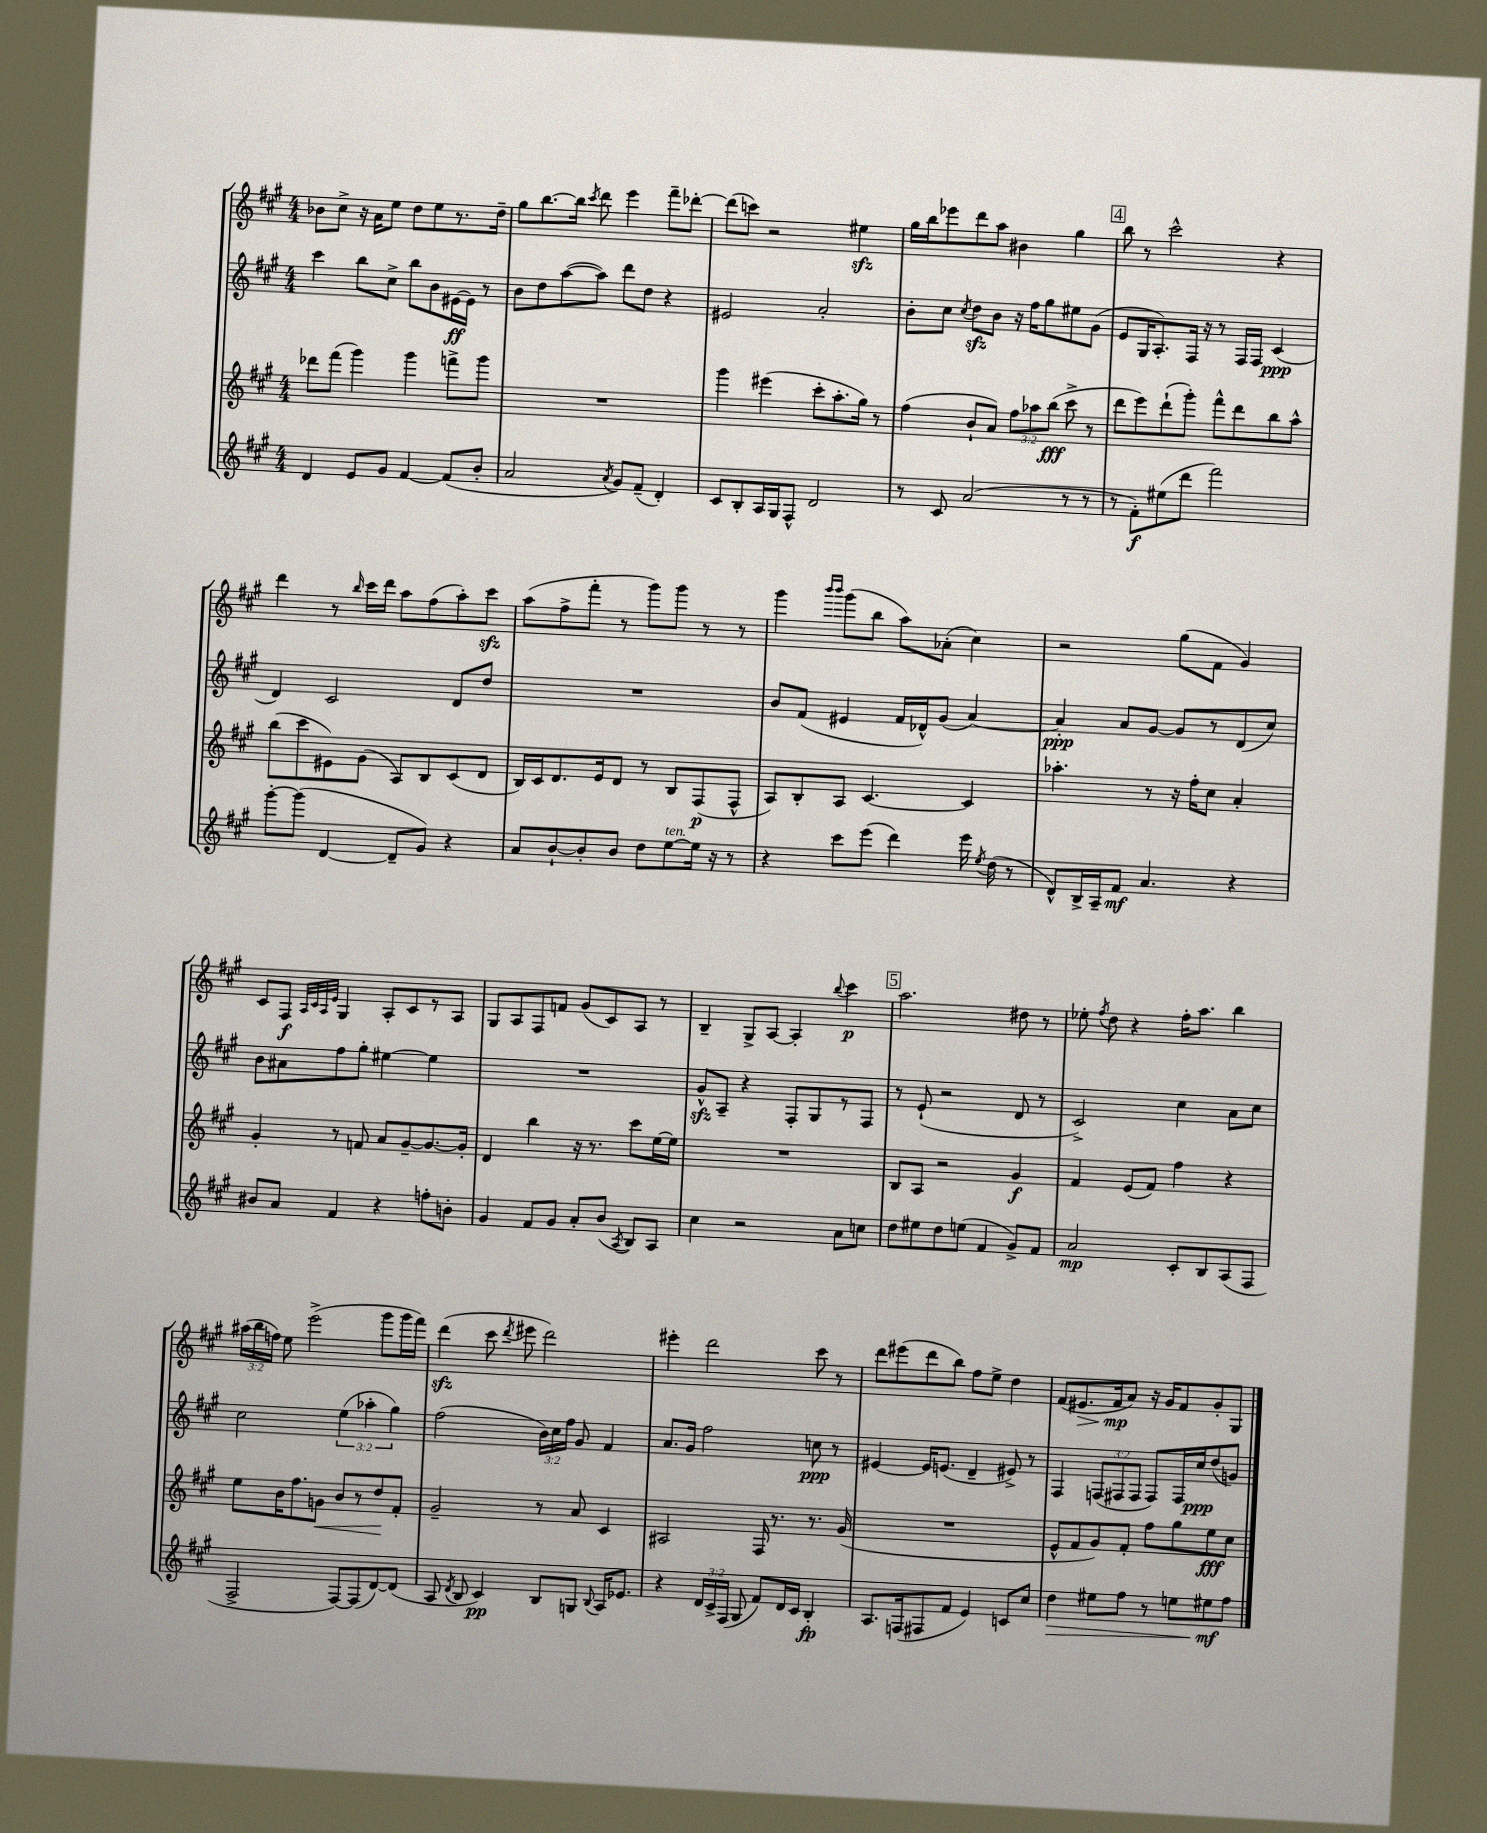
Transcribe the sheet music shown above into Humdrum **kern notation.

**kern	**dynam	**kern	**dynam	**kern	**dynam	**kern	**dynam
*part4	*part4	*part3	*part3	*part2	*part2	*part1	*part1
*staff4	*staff4	*staff3	*staff3	*staff2	*staff2	*staff1	*staff1
*clefG2	*	*clefG2	*	*clefG2	*	*clefG2	*
*k[f#c#g#]	*	*k[f#c#g#]	*	*k[f#c#g#]	*	*k[f#c#g#]	*
*M4/4	*	*M4/4	*	*M4/4	*	*M4/4	*
=94	=94	=94	=94	=94	=94	=94	=94
4d/	.	8ddd-X\L	.	4ccc#\	.	8b-X\L	.
.	.	(8fff#\J	.	.	.	8cc#^\J	.
8e/L	.	4ggg#\)	.	8bb\L	.	16r	.
.	.	.	.	.	.	16a\KL	.
8g#/J	.	.	.	8cc#^\J	.	8ee\J	.
[4f#/	.	4ggg#\	.	8bb\L	.	8dd\L	.
.	.	.	.	8b\	.	8ee\	.
(8f#/L]	.	8fffn^\L	.	[16e#X\L	ff	8.r	.
.	.	.	.	16e#\JJ]	.	.	.
8b'/J	.	8ggg#\J	.	8r	.	.	.
.	.	.	.	.	.	16dd~\Jk	.
=95	=95	=95	=95	=95	=95	=95	=95
2a/	.	1r	.	8b\L	.	8gg#\L	.
.	.	.	.	8dd\	.	[8.bb\	.
.	.	.	.	([8aa\	.	.	.
.	.	.	.	.	.	16bb\Jk]	.
.	.	.	.	.	.	8qccc#/	.
.	.	.	.	8aa\J])	.	8ddd\	.
8qa/	.	.	.	.	.	.	.
8g#/L)	.	.	.	8ddd\L	.	4eee\	.
(8f#~/J	.	.	.	8dd\J	.	.	.
4d'/)	.	.	.	4r	.	8fff#~\L	.
.	.	.	.	.	.	[8ddd-X'\J	.
=96	=96	=96	=96	=96	=96	=96	=96
8c#/L	.	4ggg#\	.	2e#X/	.	(8ddd-\L]	.
8B'/	.	.	.	.	.	8cccn\J)	.
16A/L	.	(4eee#X\	.	.	.	2r	.
16G#/J	.	.	.	.	.	.	.
8F#^^/J	.	.	.	.	.	.	.
2d/	.	8ccc#'\L	.	2a'/	.	.	.
.	.	8.aa'\	.	.	.	.	.
.	.	.	.	.	.	4ee#Xzz\	.
.	.	16gg#\Jk)	.	.	.	.	.
.	.	8r	.	.	.	.	.
=97	=97	=97	=97	=97	=97	=97	=97
8r	.	(4ff#\	.	8b'\L	.	16gg#\LL	.
.	.	.	.	.	.	16bb\J	.
8c#/	.	.	.	8cc#\J	.	8eee-X\	.
.	.	.	.	8qcc#/	.	.	.
(2a/	.	8b`/L	.	8ddzz\L	.	8ddd\	.
.	.	8a/J)	.	8b\J	.	8aa\J	.
.	.	12ff#\L	.	16r	.	4b#X\	.
.	.	.	.	16ff#\KL	.	.	.
.	.	12aa-X\	.	.	.	.	.
.	.	.	.	8gg#\	.	.	.
.	.	(12bb\J	fff	.	.	.	.
8r	.	8ccc#^\	.	8ee#X\	.	4gg#\	.
8r	.	8r	.	(8g#\J	.	.	.
!!LO:REH:place=s1:t=4
=98	=98	=98	=98	=98	=98	=98	=98
8r	.	8ddd\L	.	8e/L	.	8bb\	.
8f#'\L)	f	8eee\)	.	16G#/K	.	8r	.
.	.	.	.	8.A'/)	.	.	.
(8ee#X\	.	(8ddd`\	.	.	.	2ccc#^^\	.
8ddd\J	.	8ggg#'\J)	.	16F#/Jk	.	.	.
.	.	.	.	16r	.	.	.
2fff#\)	.	8fff#^^\L	.	8r	.	.	.
.	.	8ddd\	.	16F#/LL	.	.	.
.	.	.	.	16F#/JJ	.	.	.
.	.	8bb\	.	(4c#/	ppp	4r	.
.	.	8aa^^\J	.	.	.	.	.
!!LO:LB:g=z
=99	=99	=99	=99	=99	=99	=99	=99
[8ggg#'\L	.	(8bb\L	.	4d/)	.	4ddd\	.
(8ggg#\J]	.	8ccc#\	.	.	.	.	.
[4d/	.	8e#X\)	.	2c#/	.	8r	.
.	.	.	.	.	.	16qqbb/	.
.	.	(8g#\J	.	.	.	16ccc#\LL	.
.	.	.	.	.	.	16ddd\JJ	.
8d~/L]	.	8A/L)	.	.	.	8aa\L	.
8g#/J)	.	8B/	.	.	.	(8ff#\	.
4r	.	(8c#/	.	8d/L	.	8aa'\)	.
.	.	8d/J	.	8dd/J	.	8ccc#zz\J	.
=100	=100	=100	=100	=100	=100	=100	=100
8a/L	.	16B/LL)	.	1r	.	(8aa\L	.
.	.	16c#/J	.	.	.	.	.
[8b`/	.	8.d/	.	.	.	8ff#^\	.
8b'/]	.	.	.	.	.	8fff#'\J	.
.	.	16e/k	.	.	.	.	.
8b/J	.	8d/J	.	.	.	8r	.
8dd\L	.	8r	.	.	.	8ggg#\L)	.
!LO:TX:a:i:t=ten.	!	!	!	!	!	!	!
[8ee\	.	8B/L	.	.	.	8ggg#\J	.
16ee\Jk]	.	(8F#/	p	.	.	8r	.
16r	.	.	.	.	.	.	.
8r	.	8F#^^/J	.	.	.	8r	.
=101	=101	=101	=101	=101	=101	=101	=101
4r	.	8A/L)	.	8b/L	.	4ggg#\	.
.	.	8B'/	.	(8f#/J	.	.	.
.	.	.	.	.	.	16qqbbb/LL	.
.	.	.	.	.	.	16qqbbb/JJ	.
8ccc#\L	.	8A/J	.	4e#X/	.	(8ggg#\L	.
(8eee\J	.	[4.c#/	.	.	.	8bb\J	.
4ddd\)	.	.	.	16f#/LL	.	8aa\L)	.
.	.	.	.	16d-X^^/J)	.	.	.
.	.	.	.	(8g#/J	.	(8a-X'\J	.
16eee\	.	4c#/]	.	[4a/)	.	4cc#\)	.
8qee/	.	.	.	.	.	.	.
(16dd\	.	.	.	.	.	.	.
8r	.	.	.	.	.	.	.
=102	=102	=102	=102	=102	=102	=102	=102
8d^^/L)	.	4.aa-X'\	.	4a'/]	ppp	2r	.
16B^/L	.	.	.	.	.	.	.
16A~/J	.	.	.	.	.	.	.
8f#/J	mf	.	.	8a/L	.	.	.
4.a/	.	8r	.	[8g#/J	.	.	.
.	.	16r	.	8g#/L]	.	(8gg#\L	.
.	.	16ff#'\KL	.	.	.	.	.
.	.	8cc#\J	.	8r	.	8f#\J	.
4r	.	4a'/	.	(8d/	.	4g#/)	.
.	.	.	.	8cc#/J)	.	.	.
!!LO:LB:g=z
=103	=103	=103	=103	=103	=103	=103	=103
8b#X/L	.	4g#'/	.	8b\L	.	8c#/L	.
8a/J	.	.	.	8a#X\	.	8F#/J	f
.	.	.	.	.	.	32qqA/LLL	.
.	.	.	.	.	.	32qqc#/	.
.	.	.	.	.	.	32qqA/	.
.	.	.	.	.	.	32qqe/JJJ	.
4f#/	.	8r	.	8ff#\	.	4G#/	.
.	.	8fn/	.	8gg#'\J	.	.	.
4r	.	8a/L	.	[4ee#X\	.	8A'/L	.
.	.	[8g#~/	.	.	.	8c#/	.
8ffn'\L	.	8.g#/_	.	4ee#\]	.	8r	.
8bn'\J	.	.	.	.	.	8A/J	.
.	.	16g#'/Jk]	.	.	.	.	.
=104	=104	=104	=104	=104	=104	=104	=104
4g#/	.	4d/	.	1r	.	8G#/L	.
.	.	.	.	.	.	8A/	.
8f#/L	.	4bb\	.	.	.	8F#/	.
8g#/J	.	.	.	.	.	8fn/J	.
8a'/L	.	16r	.	.	.	(8g#/L	.
.	.	8.r	.	.	.	.	.
(8b/J	.	.	.	.	.	8c#/)	.
8qA/	.	.	.	.	.	.	.
8B/L)	.	8ccc#\L	.	.	.	8A/J	.
8A/J	.	[16ee\L	.	.	.	8r	.
.	.	16ee\JJ]	.	.	.	.	.
=105	=105	=105	=105	=105	=105	=105	=105
4cc#\	.	1r	.	8g#zz^^/L	.	4B~/	.
.	.	.	.	8A~/J	.	.	.
2r	.	.	.	4r	.	8G#^/L	.
.	.	.	.	.	.	[8A/J	.
.	.	.	.	8F#'/L	.	4A'/]	.
.	.	.	.	8G#/	.	.	.
.	.	.	.	.	.	8qqbb/	.
8a\L	.	.	.	8r	.	4ccc#\	p
8ccn\J	.	.	.	8F#/J	.	.	.
!!LO:REH:place=s1:t=5
=106	=106	=106	=106	=106	=106	=106	=106
8dd\L	.	8B/L	.	8r	.	2.aa\	.
8ee#X\	.	8A/J	.	(8e`/	.	.	.
8dd\	.	2r	.	2r	.	.	.
(8een\J	.	.	.	.	.	.	.
4f#/	.	.	.	.	.	.	.
8g#^/L)	.	4g#/	f	8d/	.	8dd#X\	.
8f#/J	.	.	.	8r	.	8r	.
=107	=107	=107	=107	=107	=107	=107	=107
2a/	mp	4f#/	.	2c#^/)	.	8ee-X'\	.
.	.	.	.	.	.	8qff#/	.
.	.	.	.	.	.	8dd\	.
.	.	(8e/L	.	.	.	4r	.
.	.	8f#/J)	.	.	.	.	.
8c#'/L	.	4ff#\	.	4cc#\	.	16ff#'\KL	.
.	.	.	.	.	.	8.aa\J	.
8B/	.	.	.	.	.	.	.
(8A/	.	4r	.	8a\L	.	4bb\	.
8F#/J	.	.	.	8cc#\J	.	.	.
!!LO:LB:g=z
=108	=108	=108	=108	=108	=108	=108	=108
2F#^/	.	8ee\L	.	2cc#\	.	(24aa#X\LL	.
.	.	.	.	.	.	24bb\	.
.	.	.	.	.	.	24ffn\JJ)	.
.	.	16b\K	.	.	.	8ee\	.
.	.	8.ff#\	.	.	.	.	.
.	.	.	.	.	.	(2eee^\	.
!	!	!	!LO:HP:b	!	!	!	!
.	.	8gn\J	<	.	.	.	.
[8F#/L)	.	8b/L	.	(6ee\	.	.	.
(8F#/]	.	8r	.	.	.	.	.
.	.	.	.	6aa-X'\	.	.	.
[8d/)	.	8dd/	.	.	.	8ggg#\L	.
.	.	.	.	6gg#\)	.	.	.
(8d/J]	.	8f#'/J	[	.	.	16ggg#\L	.
.	.	.	.	.	.	16fff#\JJ)	.
=109	=109	=109	=109	=109	=109	=109	=109
8A/	.	2g#~/	.	(2ff#\	.	(4dddzz\	.
8qd/	.	.	.	.	.	.	.
8B/	.	.	.	.	.	.	.
4c#/)	pp	.	.	.	.	8ccc#\	.
.	.	.	.	.	.	8qddd/	.
.	.	.	.	.	.	8eee#X\	.
8B/L	.	8r	.	24b\LL)	.	2ddd\)	.
.	.	.	.	24cc#\	.	.	.
.	.	.	.	24ff#\JJ	.	.	.
8Gn/J	.	8a/	.	8g#/	.	.	.
8qqB/	.	.	.	.	.	.	.
16A/KL	.	4c#/	.	4f#/	.	.	.
8.e-X/J	.	.	.	.	.	.	.
=110	=110	=110	=110	=110	=110	=110	=110
4r	.	2A#X/	.	8.a/L	.	4eee#X'\	.
.	.	.	.	16g#/Jk	.	.	.
24d/LL	.	.	.	2ff#\	.	2ddd\	.
24c#^/	.	.	.	.	.	.	.
(24F#/JJ	.	.	.	.	.	.	.
8G#/	.	.	.	.	.	.	.
8f#/L)	.	16F#/	.	.	.	.	.
.	.	8.r	.	.	.	.	.
16d/L	.	.	.	.	.	.	.
16c#/JJ	.	.	.	.	.	.	.
4B'/	fp	8.r	.	8ccn\	ppp	8ccc#\	.
.	.	.	.	8r	.	8r	.
.	.	(16g#/	.	.	.	.	.
=111	=111	=111	=111	=111	=111	=111	=111
8.A/L	.	1r	.	[4e#X/	.	8ddd\L	.
.	.	.	.	.	.	(8eee#X\	.
(16Fn/k	.	.	.	.	.	.	.
8F#X/	.	.	.	16e#/KL]	.	8ddd\	.
.	.	.	.	(8.en/J	.	.	.
8f#/J	.	.	.	.	.	8bb\J)	.
4e/)	.	.	.	4d~/	.	8ff#\L	.
.	.	.	.	.	.	8ee^\J	.
8cn/L	.	.	.	8e#X^/)	.	4dd\	.
8cc#/J	.	.	.	8r	.	.	.
=112	=112	=112	=112	=112	=112	=112	=112
!	!LO:HP:b	!	!	!	!	!	!
4dd\	>	8e^^/L	.	4F#/	.	(8f#/L	.
!	!	!	!	!	!	!	!LO:HP:b
.	.	8f#/	.	.	.	8.e#X/	>
8ee#X\L	.	8g#/)	.	(12Fn/L	.	.	.
.	.	.	.	.	.	16f#/k	mp
.	.	.	.	12F#X/	.	.	.
8ff#\J	.	8f#'/J	.	.	.	8a/J)	]
.	.	.	.	12F#/J	.	.	.
8r	.	8ff#\L	.	8F#/L)	.	16r	.
.	.	.	.	.	.	16g#/KL	.
8een\L	.	8gg#\	.	16F#/L	.	8f#/	.
.	.	.	.	16cc#/J	ppp	.	.
8ee#X\	mf	8ee\	fff	(8dd/	.	8g#'/	.
8ff#\J	]	8cc#\J	.	8gn/J)	.	8G#/J	.
==	==	==	==	==	==	==	==
*-	*-	*-	*-	*-	*-	*-	*-
